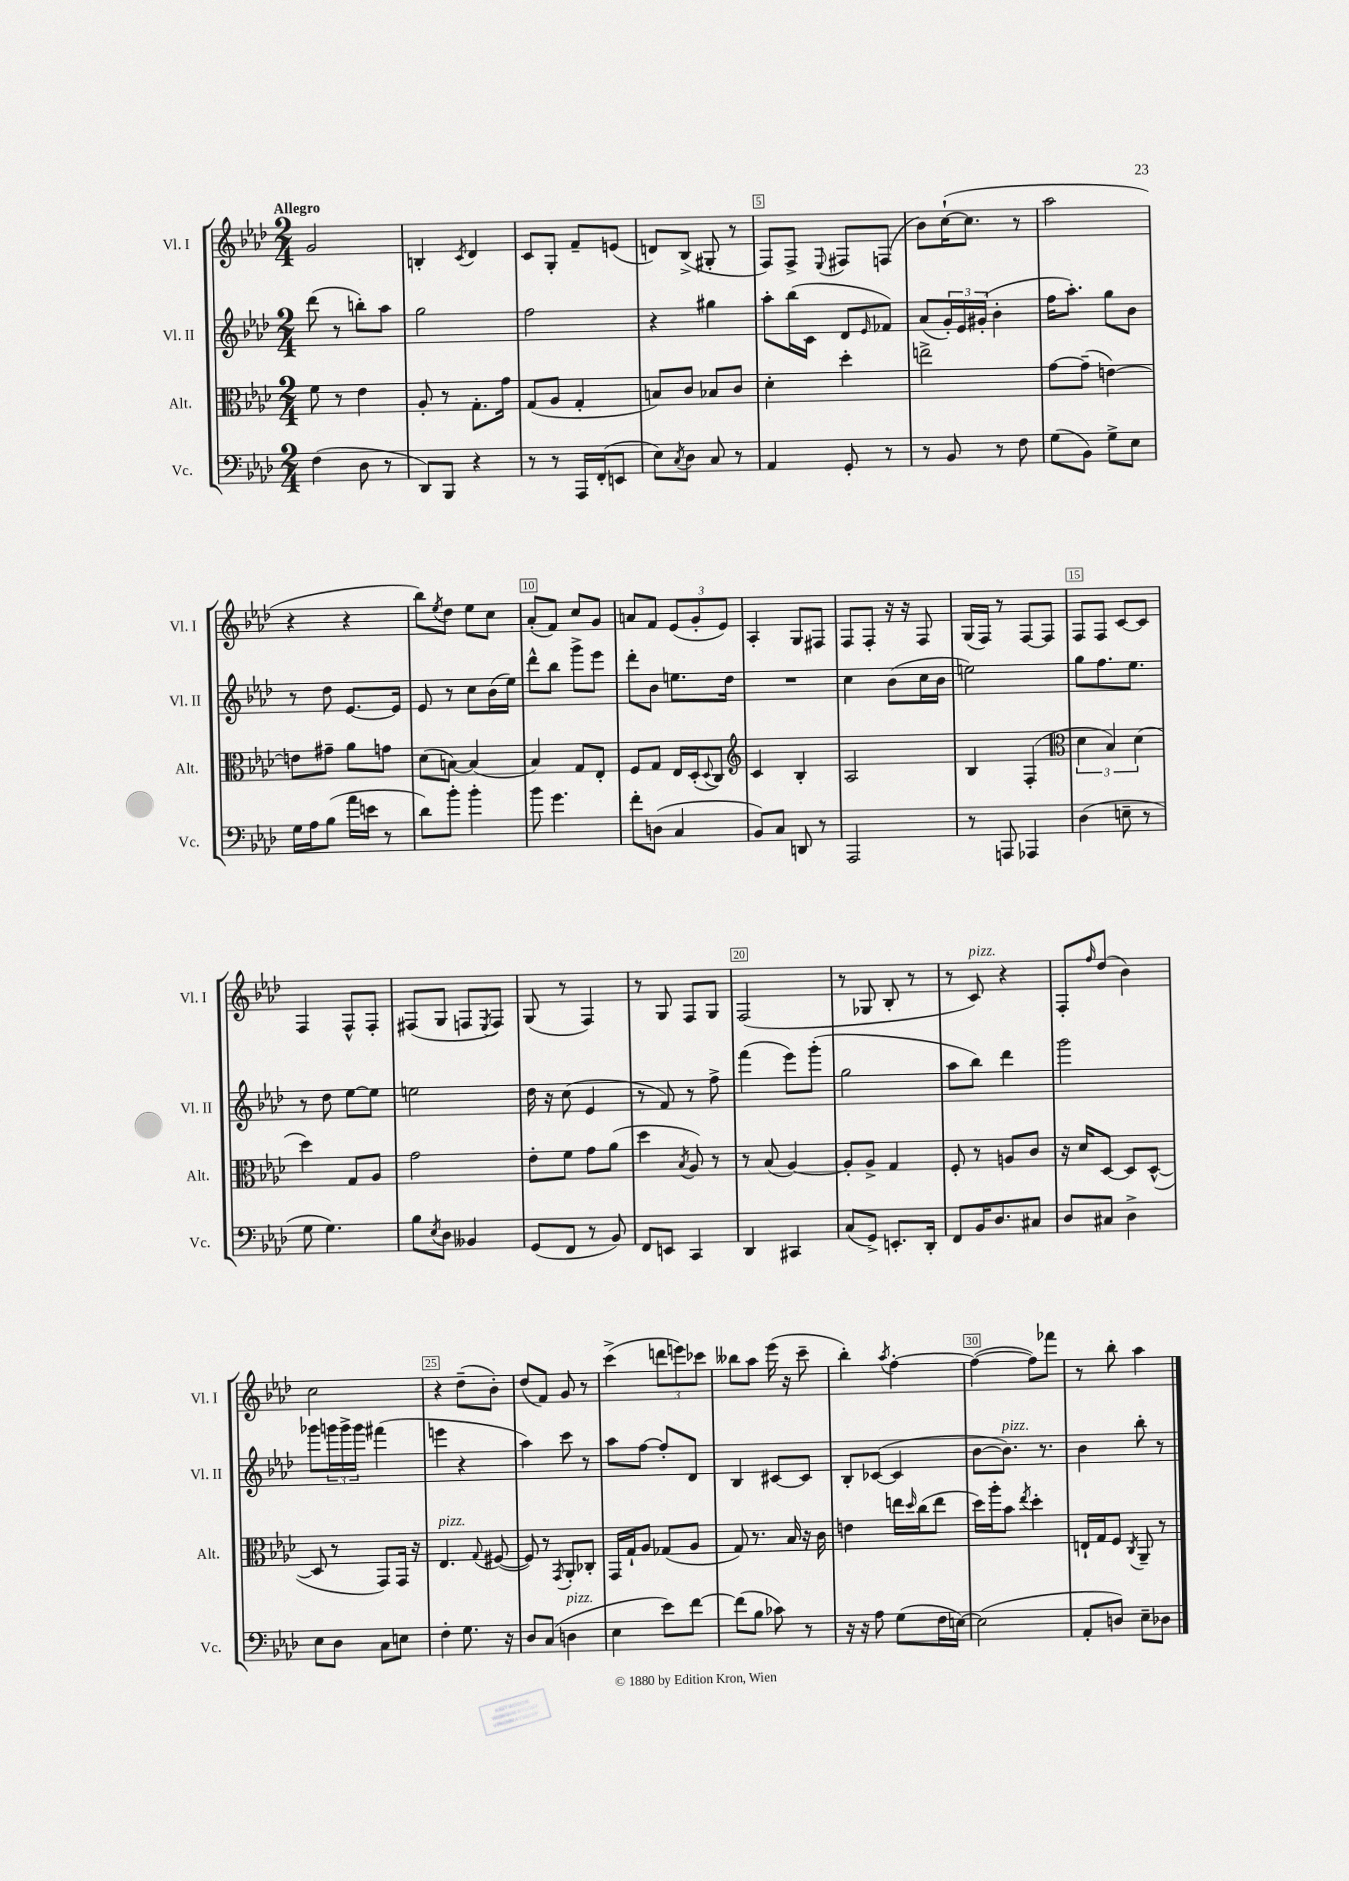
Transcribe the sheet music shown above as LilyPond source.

<<
\new StaffGroup <<
\new Staff = "s0" \with { instrumentName = "Vl. I" shortInstrumentName = "Vl. I" } {
    \clef treble \key aes \major \numericTimeSignature \time 2/4 \tempo "Allegro"
    g'2 |
    b4-. \acciaccatura { c'8 } des'4 |
    c'8 g8-. f'8-- e'8( |
    d'8) bes8->( gis8-. r8 |
    f8) f8-> \appoggiatura { ees8 } fis8 f8( |
    bes'8) c''16~-!( c''8. r8 |
    aes''2 |
    r4 r4 |
    bes''8) \acciaccatura { ees''8 } des''8 ees''8 c''8 |
    aes'8-.( f'8) c''8 g'8 |
    a'8 f'8 \tuplet 3/2 { ees'8( g'8-. ees'8) } |
    aes4-. g8 fis8 |
    f8 f8-. r16 r16 f8 |
    g16( f16) r8 f8~ f8 |
    f8 f8 c'8~ c'8 |
    f4 f8-^ f8-. |
    fis8( g8 f8 \acciaccatura { ees8 } f8) |
    g8( r8 f4) |
    r8 g8 f8 g8 |
    f2( |
    r8 ges8 bes8-. r8 |
    r8 c'8^\markup { \italic "pizz." }) r4 |
    f8-. \grace { f''16 } des''8( bes'4) |
    c''2 |
    r4 des''8--( bes'8-.) |
    des''8( f'8) g'8 r8 |
    c'''4->( \tuplet 3/2 { d'''8 e'''8) ces'''8 } |
    beses''8 aes''8 ees'''16( r16 c'''8-- |
    bes''4-.) \acciaccatura { aes''8 } f''4~-. |
    f''4~( f''8) fes'''8 |
    r8 bes''8-. aes''4 \bar "|." |
}
\new Staff = "s1" \with { instrumentName = "Vl. II" shortInstrumentName = "Vl. II" } {
    \clef treble \key aes \major \numericTimeSignature \time 2/4
    des'''8( r8 b''8-.) aes''8 |
    g''2 |
    f''2 |
    r4 gis''4 |
    aes''8-. bes''16( c'16 des'8 \grace { ees'16 } fes'8) |
    aes'8( \tuplet 3/2 { g'16-.) ees'16 gis'16-.( } bes'4-. |
    f''16 aes''8.-.) g''8 bes'8 |
    r8 des''8 ees'8.~ ees'16 |
    ees'8 r8 c''8 bes'16( ees''16) |
    des'''8-^ bes''8 g'''8-> ees'''8 |
    des'''8-. bes'8 e''8. des''16 |
    R2 |
    c''4 bes'8( c''16 bes'16 |
    e''2) |
    g''8 f''8. ees''8. |
    r8 des''8 ees''8~ ees''8 |
    e''2 |
    des''16 r16 c''8( ees'4 |
    r8 f'8) r8 f''8-> |
    f'''4( ees'''8) g'''8-.( |
    g''2 |
    aes''8 bes''8) des'''4 |
    g'''2 |
    ges'''8 \tuplet 3/2 { g'''16 g'''16-> g'''16 } fis'''4( |
    e'''4 r4 |
    aes''4) c'''8 r8 |
    aes''8 f''8~ f''8-. des'8 |
    bes4 cis'8~ cis'8 |
    bes8-. ces'8~( ces'4 |
    bes'8~ bes'8.^\markup { \italic "pizz." }) r8. |
    bes'4 bes''8-. r8 \bar "|." |
}
\new Staff = "s2" \with { instrumentName = "Alt." shortInstrumentName = "Alt." } {
    \clef alto \key aes \major \numericTimeSignature \time 2/4
    f'8 r8 ees'4 |
    aes8-. r8 g8.-. g'16 |
    g8( aes8 g4-. |
    b8) c'8 bes8 c'8 |
    des'4-. des''4-. |
    e''2-> |
    g'8~ g'8--( e'4~) |
    e'8 gis'8-- aes'8 g'8 |
    des'8( b8~) b4( |
    bes4) g8 ees8-. |
    f8 g8 ees16 des16-.( \appoggiatura { des8 } c8) |
    \clef treble c'4 bes4-. |
    aes2 |
    bes4 f4-.( |
    \clef alto \tuplet 3/2 { des'4 bes4) des'4( } |
    des''4) g8 aes8 |
    g'2 |
    ees'8-. f'8 g'8 aes'8( |
    des''4 \acciaccatura { bes8 } aes8) r8 |
    r8 bes8( aes4~) |
    aes8-. aes8-> g4 |
    f8-. r8 a8 c'8 |
    r16 des'16 des8~ des8 des8~-^( |
    des8 r8 g,8) g,16 r16 |
    ees4.^\markup { \italic "pizz." } \appoggiatura { g8 } fis8~( |
    fis8) r8 \acciaccatura { g,8 } aes,8-. ces8-. |
    g,16 g16-! aes8 ges8( aes8 |
    g8) r8. bes16 r16 c'16 |
    e'4 e''16 \grace { des''16 } c''16( e''8 |
    des''16) aes''16-. bes'8 \acciaccatura { ees''8 } des''4-. |
    e16-! g16 f8 \acciaccatura { c8 } aes,8-- r8 \bar "|." |
}
\new Staff = "s3" \with { instrumentName = "Vc." shortInstrumentName = "Vc." } {
    \clef bass \key aes \major \numericTimeSignature \time 2/4
    f4( des8 r8 |
    des,8) bes,,8 r4 |
    r8 r8 aes,,16 f,16-.( e,8 |
    ees8) \acciaccatura { c8 } des8 c8 r8 |
    aes,4 g,8-. r8 |
    r8 bes,8 r8 f8 |
    g8( bes,8) g8-> ees8 |
    g16 aes16 bes8( aes'16 e'16 r8 |
    des'8) bes'8-. bes'4-. |
    bes'8 g'4. |
    f'8-. d8( c4 |
    bes,8) c8 d,8 r8 |
    aes,,2 |
    r8 a,,8 aes,,4 |
    des4( e8-- r8 |
    g8 g4.) |
    bes8 \acciaccatura { ees8 } des8 beses,4 |
    g,8( f,8 r8 bes,8) |
    f,8 e,8 c,4 |
    des,4 cis,4 |
    c8( g,8->) e,8.-. des,16-. |
    f,8 bes,16 des8. cis8 |
    des8 cis8 des4-> |
    ees8 des8 c8 e8 |
    f4-. g8. r16 |
    des8 c8( d4^\markup { \italic "pizz." } |
    ees4 ees'8) f'8~ |
    f'8( bes8 ces'8) r8 |
    r16 r16 aes8 g8( f16 e16~) |
    e2( |
    aes,8-. d8) ees8-- des8 \bar "|." |
}
>>
>>
\layout { \context { \Score \override BarNumber.break-visibility = ##(#f #t #t) barNumberVisibility = #(every-nth-bar-number-visible 5) \override BarNumber.stencil = #(make-stencil-boxer 0.1 0.3 ly:text-interface::print) } }
